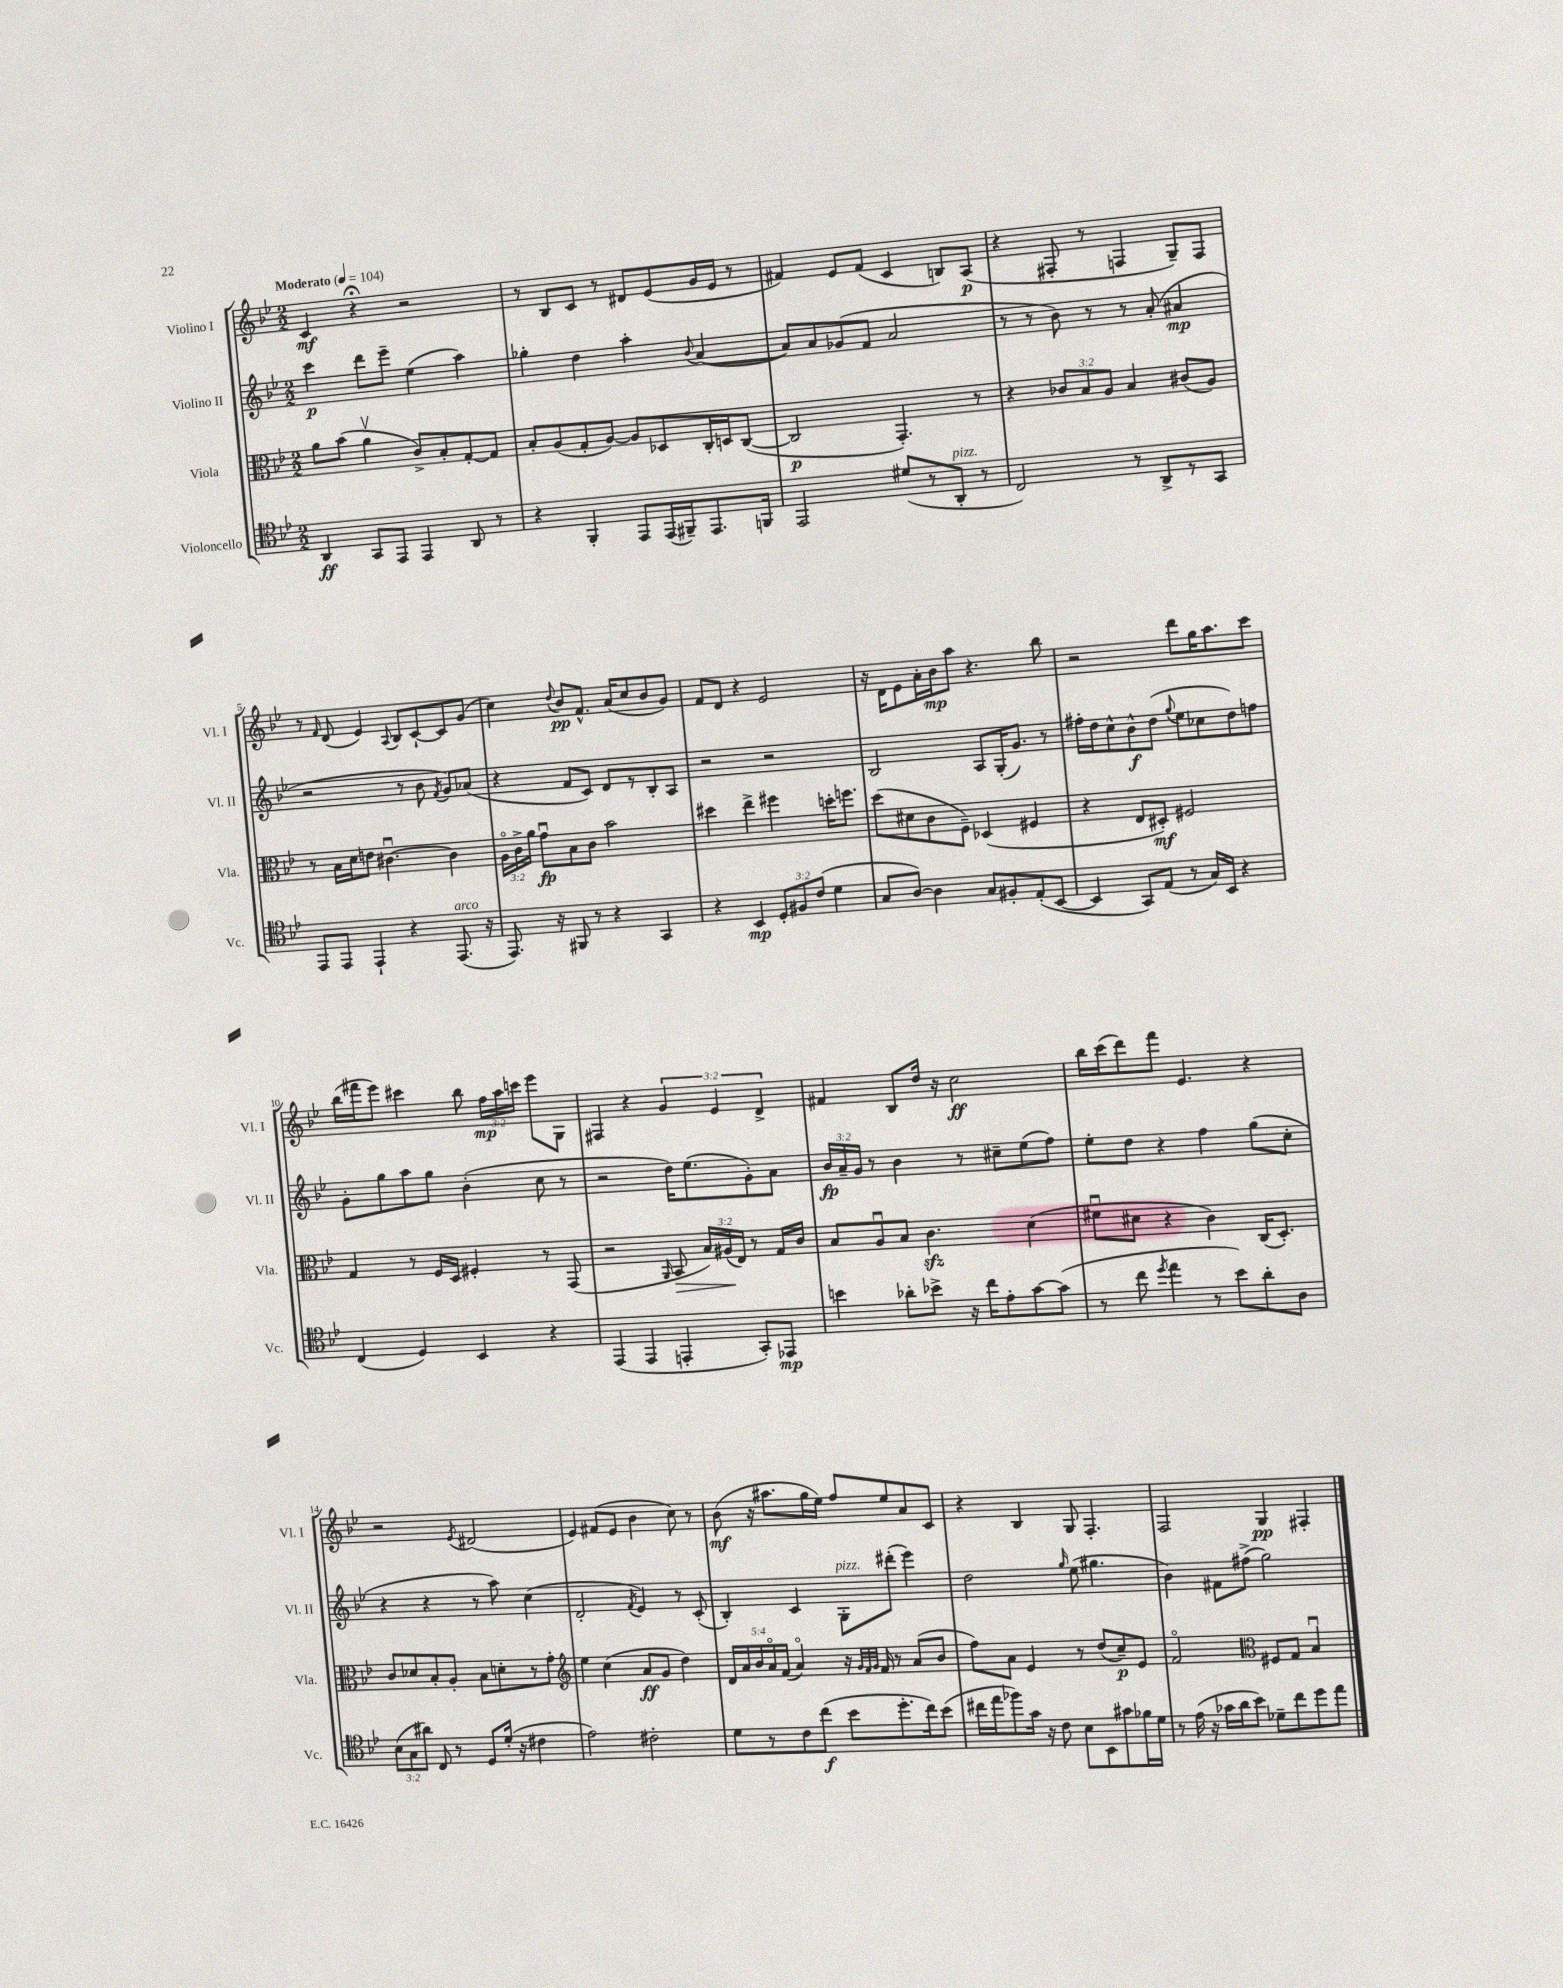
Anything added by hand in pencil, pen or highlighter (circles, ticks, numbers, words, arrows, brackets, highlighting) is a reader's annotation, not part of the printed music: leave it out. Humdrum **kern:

**kern	**dynam	**kern	**dynam	**kern	**dynam	**kern	**dynam
*part4	*part4	*part3	*part3	*part2	*part2	*part1	*part1
*staff4	*staff4	*staff3	*staff3	*staff2	*staff2	*staff1	*staff1
*I"Violoncello	*	*I"Viola	*	*I"Violino II	*	*I"Violino I	*
*I'Vc.	*	*I'Vla.	*	*I'Vl. II	*	*I'Vl. I	*
*clefC4	*	*clefC3	*	*clefG2	*	*clefG2	*
*k[b-e-]	*	*k[b-e-]	*	*k[b-e-]	*	*k[b-e-]	*
*M2/2	*	*M2/2	*	*M2/2	*	*M2/2	*
*MM104	*	*MM104	*	*MM104	*	*MM104	*
=1	=1	=1	=1	=1	=1	=1	=1
!	!	!	!	!	!	!LO:TX:a:B:t=Moderato	!
4AA/	ff	8a\L	.	4ccc\	p	4c/	mf
.	.	(8b-\J	.	.	.	.	.
8GG/L	.	4av\	.	8ddd\L	.	4r;<	.
8EE-/J	.	.	.	8eee-~\J	.	.	.
4EE-/	.	8c^/L)	.	(4ee-\	.	2r	.
.	.	8B-'/	.	.	.	.	.
8AA/	.	[8G'/	.	4aa\)	.	.	.
8r	.	8G/J]	.	.	.	.	.
=2	=2	=2	=2	=2	=2	=2	=2
4r	.	8B-'/L	.	4gg-X'\	.	8r	.
.	.	(8A/	.	.	.	8B-/L	.
4FF'/	.	8G'/	.	4dd\	.	8c/J	.
.	.	[8A/J)	.	.	.	8r	.
8EE-/L	.	8A/L]	.	4aa'\	.	8d#X/L	.
(16EE-/L	.	8D-X/	.	.	.	(8e-/	.
16FF#X~/J)	.	.	.	.	.	.	.
.	.	.	.	8qqb-/	.	.	.
8.EE-/	.	16C'/L	.	([4a/	.	16g/L	.
.	.	16Dn/J	.	.	.	16e-/JJ	.
.	.	([8C/J	.	.	.	8r	.
16FFn/Jk	.	.	.	.	.	.	.
=3	=3	=3	=3	=3	=3	=3	=3
2EE-/	.	2C/]	p	8a/L])	.	4f#X/)	.
.	.	.	.	8a/	.	.	.
.	.	.	.	(8g-X/	.	8e-/L	.
.	.	.	.	8f/J	.	(8f#/J	.
(8d#X/L	.	4.GG'/)	.	2a/	.	4c/	.
8r	.	.	.	.	.	.	.
!LO:TX:a:i:t=pizz.	!	!	!	!	!	!	!
8AA'/J	.	.	.	.	.	8Bn/L)	.
8r	.	8r	.	.	.	(8A/J	p
=4	=4	=4	=4	=4	=4	=4	=4
2C/)	.	4r	.	8r	.	4r	.
.	.	.	.	8r	.	.	.
.	.	12c-X/L	.	8b-\)	.	8F#X'/	.
.	.	12B-/	.	.	.	.	.
.	.	.	.	8r	.	8r	.
.	.	12A/J	.	.	.	.	.
8r	.	4B-/	.	8r	.	4Fn/	.
8AA^/L	.	.	.	(8a'/	.	.	.
8r	.	(8c#X/L	.	4a#X/	mp	8G~/L)	.
8GG/J	.	8A/J)	.	.	.	8F/J	.
!!LO:LB:g=z
=5	=5	=5	=5	=5	=5	=5	=5
8EE-/L	.	8r	.	2r	.	8r	.
.	.	.	.	.	.	16qqf/	.
8EE-/J	.	16B-\LL	.	.	.	(8d/	.
.	.	16d\J	.	.	.	.	.
4EE-`/	.	8en\J	.	.	.	4e-/)	.
.	.	[4.c#Xu\	.	.	.	.	.
.	.	.	.	.	.	8qqA/	.
4r	.	.	.	8r	.	8B-/L	.
.	.	.	.	8b-\	.	[8c`/	.
.	.	.	.	8qf/	.	.	.
!LO:TX:a:i:t=arco	!	!	!	!	!	!	!
(8.EE-/	.	4c#\]	.	8g/L)	.	8c/]	.
.	.	.	.	(8a-X/J	.	(8g/J	.
16r	.	.	.	.	.	.	.
=6	=6	=6	=6	=6	=6	=6	=6
8.EE-/)	.	24A\LL	.	4r	.	4cc\)	.
.	.	24c^\	.	.	.	.	.
.	.	24a\JJ	.	.	.	.	.
.	.	8gu\L	fp	.	.	.	.
16r	.	.	.	.	.	.	.
.	.	.	.	.	.	8qqdd/	.
8FF#X/	.	8B-\	.	8f/L	.	8b-/L	pp
8r	.	8c\J	.	8c/J)	.	8.f^^/J	.
4r	.	2b-\	.	8d/L	.	.	.
.	.	.	.	.	.	(16a/KL	.
.	.	.	.	8r	.	8cc/	.
4GG/	.	.	.	8B-'/	.	8b-/	.
.	.	.	.	8A/J	.	8g/J)	.
=7	=7	=7	=7	=7	=7	=7	=7
4r	.	4dd#X\	.	2r	.	8f/L	.
.	.	.	.	.	.	8d/J	.
4BB-/	mp	4ee-^\	.	.	.	4r	.
12D'/L	.	4ff#X\	.	2r	.	2e-/	.
12F#X/	.	.	.	.	.	.	.
(12c/J	.	.	.	.	.	.	.
4d\	.	16ddn'\KL	.	.	.	.	.
.	.	8.ffn\J	.	.	.	.	.
=8	=8	=8	=8	=8	=8	=8	=8
8G/L	.	(8dd\L	.	2B-/	.	16r	.
.	.	.	.	.	.	16d\KL	.
[8A/J)	.	8d#X\	.	.	.	8e-\	.
4A\]	.	8c\	.	.	.	16a'\L	.
.	.	.	.	.	.	16b-\J	mp
.	.	8F~\J)	.	.	.	8aa\J	.
8G/L	.	(4D-X/	.	8A/L	.	4.r	.
8F#X'/	.	.	.	(16G'/K	.	.	.
.	.	.	.	8.g/J)	.	.	.
(8E-'/	.	4F#X/	.	.	.	.	.
[8BB-/J	.	.	.	8r	.	8bb-\	.
=9	=9	=9	=9	=9	=9	=9	=9
4BB-/]	.	4r	.	16ff#X'\LL	.	2r	.
.	.	.	.	16dd\J	.	.	.
.	.	.	.	8cc^^\	.	.	.
8GG/L)	.	8E-/L	.	8b-^^\	f	.	.
(8E-/J	.	8D#X'/J)	mf	(8dd\J	.	.	.
.	.	.	.	8qqgg/	.	.	.
8r	.	2F#X/	.	8ee-\L	.	8ddd\L	.
16G/LL)	.	.	.	8cc-X\	.	16gg\K	.
16BB-/JJ	.	.	.	.	.	8.aa\	.
4r	.	.	.	8dd\)	.	.	.
.	.	.	.	8ffn\J	.	8ccc\J	.
!!LO:LB:g=z
=10	=10	=10	=10	=10	=10	=10	=10
(4C/	.	4G/	.	8g'\L	.	(16bb-\LL	.
.	.	.	.	.	.	16fff#X\J	.
.	.	.	.	8gg\	.	8eee-\J)	.
4D/)	.	8r	.	8aa\	.	4ccc#X\	.
.	.	16F/LL	.	8gg\J	.	.	.
.	.	16D/JJ	.	.	.	.	.
4BB-/	.	4F#X'/	.	(4b-'\	.	8bb-\	.
.	.	.	.	.	.	24ff\LL	mp
.	.	.	.	.	.	24aa\	.
.	.	.	.	.	.	24cccn\JJ	.
4r	.	8r	.	8cc\	.	8eee-\L	.
.	.	(8GG/	.	8r	.	8G\J	.
=11	=11	=11	=11	=11	=11	=11	=11
(4EE-/	.	2r	.	2r	.	4F#X/	.
4EE-/	.	.	.	.	.	4r	.
.	.	16qqAA/	.	.	.	.	.
!	!	!	!LO:HP:b	!	!	!	!
4EEn'/	.	8BB-/	>	16dd\KL)	.	6g/	.
.	.	.	.	(8.ee-\	.	.	.
.	.	24B-/LL)	.	.	.	.	.
.	.	(24A#X/	.	.	.	6e-/	.
.	.	24E-/JJ)	]	.	.	.	.
8GG'/L)	.	8r	.	8g'\)	.	.	.
.	.	.	.	.	.	6d^/	.
8EE-X/J	mp	16G/LL	.	8a\J	.	.	.
.	.	16c/JJ	.	.	.	.	.
=12	=12	=12	=12	=12	=12	=12	=12
4bn\	.	8B-/L	.	24b-/LL	fp	4f#X/	.
.	.	.	.	24a~/	.	.	.
.	.	.	.	24g/JJ	.	.	.
.	.	8Au/	.	8r	.	.	.
8a-X'\L	.	8B-/J	.	4b-\	.	8B-/L	.
8b-X^\J	.	4.czz\	.	.	.	16dd/Jk	.
.	.	.	.	.	.	16r	.
16r	.	.	.	8r	.	2cc\	ff
16cc\KL	.	.	.	.	.	.	.
8e-'\	.	.	.	8cc#X~\L	.	.	.
[8g\	.	(4d\	.	(8ee-\	.	.	.
(8g\J]	.	.	.	8ff\J)	.	.	.
=13	=13	=13	=13	=13	=13	=13	=13
8r	.	8f#Xu\L	.	8ee-'\L	.	16bb-\LL	.
.	.	.	.	.	.	(16ccc\J	.
8cc\	.	8d#X\J	.	8dd\J	.	8ddd\)	.
8qdd/	.	.	.	.	.	.	.
4ee-\	.	4r	.	4r	.	8fff\J	.
.	.	.	.	.	.	4.e-/	.
8r	.	4c\)	.	4ff\	.	.	.
8b-\L)	.	.	.	.	.	.	.
8a'\	.	(16C/KL	.	(8gg\L	.	4r	.
.	.	8.D'/J)	.	.	.	.	.
8A\J	.	.	.	8cc'\J	.	.	.
!!LO:LB:g=z
=14	=14	=14	=14	=14	=14	=14	=14
(12B-\L	.	8c/L	.	4r	.	2r	.
12G\	.	.	.	.	.	.	.
.	.	8d-X/	.	.	.	.	.
12a#X\J)	.	.	.	.	.	.	.
8C/	.	8B-'/	.	4r	.	.	.
8r	.	8A'/J	.	.	.	.	.
.	.	.	.	.	.	8qe-/	.
8D/L	.	8B-\L	.	8r	.	(2d#X/	.
(16d'/Jk	.	8dn'\	.	8aa\)	.	.	.
16r	.	.	.	.	.	.	.
4c#X\	.	8r	.	(4cc\	.	.	.
.	.	8g'\J	.	.	.	.	.
=15	=15	=15	=15	=15	=15	=15	=15
*	*	*clefG2	*	*	*	*	*
2e-\)	.	4ee-\	.	2d'/	.	4e-/)	.
.	.	(4cc\	.	.	.	(8f#X/L	.
.	.	.	.	.	.	8e-/J	.
.	.	.	.	8qf/	.	.	.
2c#X'\	.	8a/L	ff	4e-/)	.	4b-\	.
.	.	8g/J	.	.	.	.	.
.	.	4dd\)	.	8r	.	8cc\)	.
.	.	.	.	(8c'/	.	8r	.
=16	=16	=16	=16	=16	=16	=16	=16
8d\L	.	20d/LL	.	4B-'/)	.	(8b-\	mf
.	.	20a/	.	.	.	.	.
.	.	20b-/	.	.	.	.	.
8r	.	.	.	.	.	16r	.
.	.	20a/	.	.	.	.	.
.	.	.	.	.	.	8.aa#X\L	.
.	.	(20f/JJ	.	.	.	.	.
8c\	.	4a/)	.	4c/	.	.	.
(8cc\J	f	.	.	.	.	16gg\L	.
.	.	.	.	.	.	16ee-\JJ)	.
!	!	!	!	!LO:TX:a:i:t=pizz.	!	!	!
8b-\L	.	16r	.	8G'\L	.	8ff/L	.
.	.	32qqg/LLL	.	.	.	.	.
.	.	32qqf/	.	.	.	.	.
.	.	32qqg/JJJ	.	.	.	.	.
.	.	16f/	.	.	.	.	.
8.dd'\	.	8r	.	(8ddd#X'\J	.	8ee-/	.
.	.	(8a/L	.	4eee-\)	.	8a/	.
16cc\k)	.	.	.	.	.	.	.
(8b-\J	.	8b-/J	.	.	.	8c/J	.
=17	=17	=17	=17	=17	=17	=17	=17
16cc#X\LL	.	8ff\L)	.	2dd\	.	4r	.
16ee-\J	.	.	.	.	.	.	.
8ff-X\)	.	8a\J	.	.	.	.	.
16g\Jk	.	4e-/	.	.	.	4B-/	.
16r	.	.	.	.	.	.	.
8c\	.	.	.	.	.	.	.
.	.	.	.	16qqgg/	.	.	.
8B-\L	.	8r	.	(8ee-\	.	8G/	.
8BB-\	.	(8dd/L	.	4.gg#X\	.	4.F'/	.
8g#X\	.	8cc~/)	p	.	.	.	.
16f-X\L	.	8e-/J	.	.	.	.	.
16d\JJ	.	.	.	.	.	.	.
=18	=18	=18	=18	=18	=18	=18	=18
8r	.	2f/	.	4b-\)	.	2F/	.
(16e-\	.	.	.	.	.	.	.
16r	.	.	.	.	.	.	.
16g-X\LL	.	.	.	8f#X\L	.	.	.
16a\J	.	.	.	.	.	.	.
8b-\J)	.	.	.	(8ff#X^\J	.	.	.
*	*	*clefC3	*	*	*	*	*
8d-X~\L	.	8F#X/L	.	2gg\)	.	4G/	pp
8cc\	.	8G/J	.	.	.	.	.
8dd\	.	4B-u/	.	.	.	4F#X'/	.
8ee-\J	.	.	.	.	.	.	.
==	==	==	==	==	==	==	==
*-	*-	*-	*-	*-	*-	*-	*-
